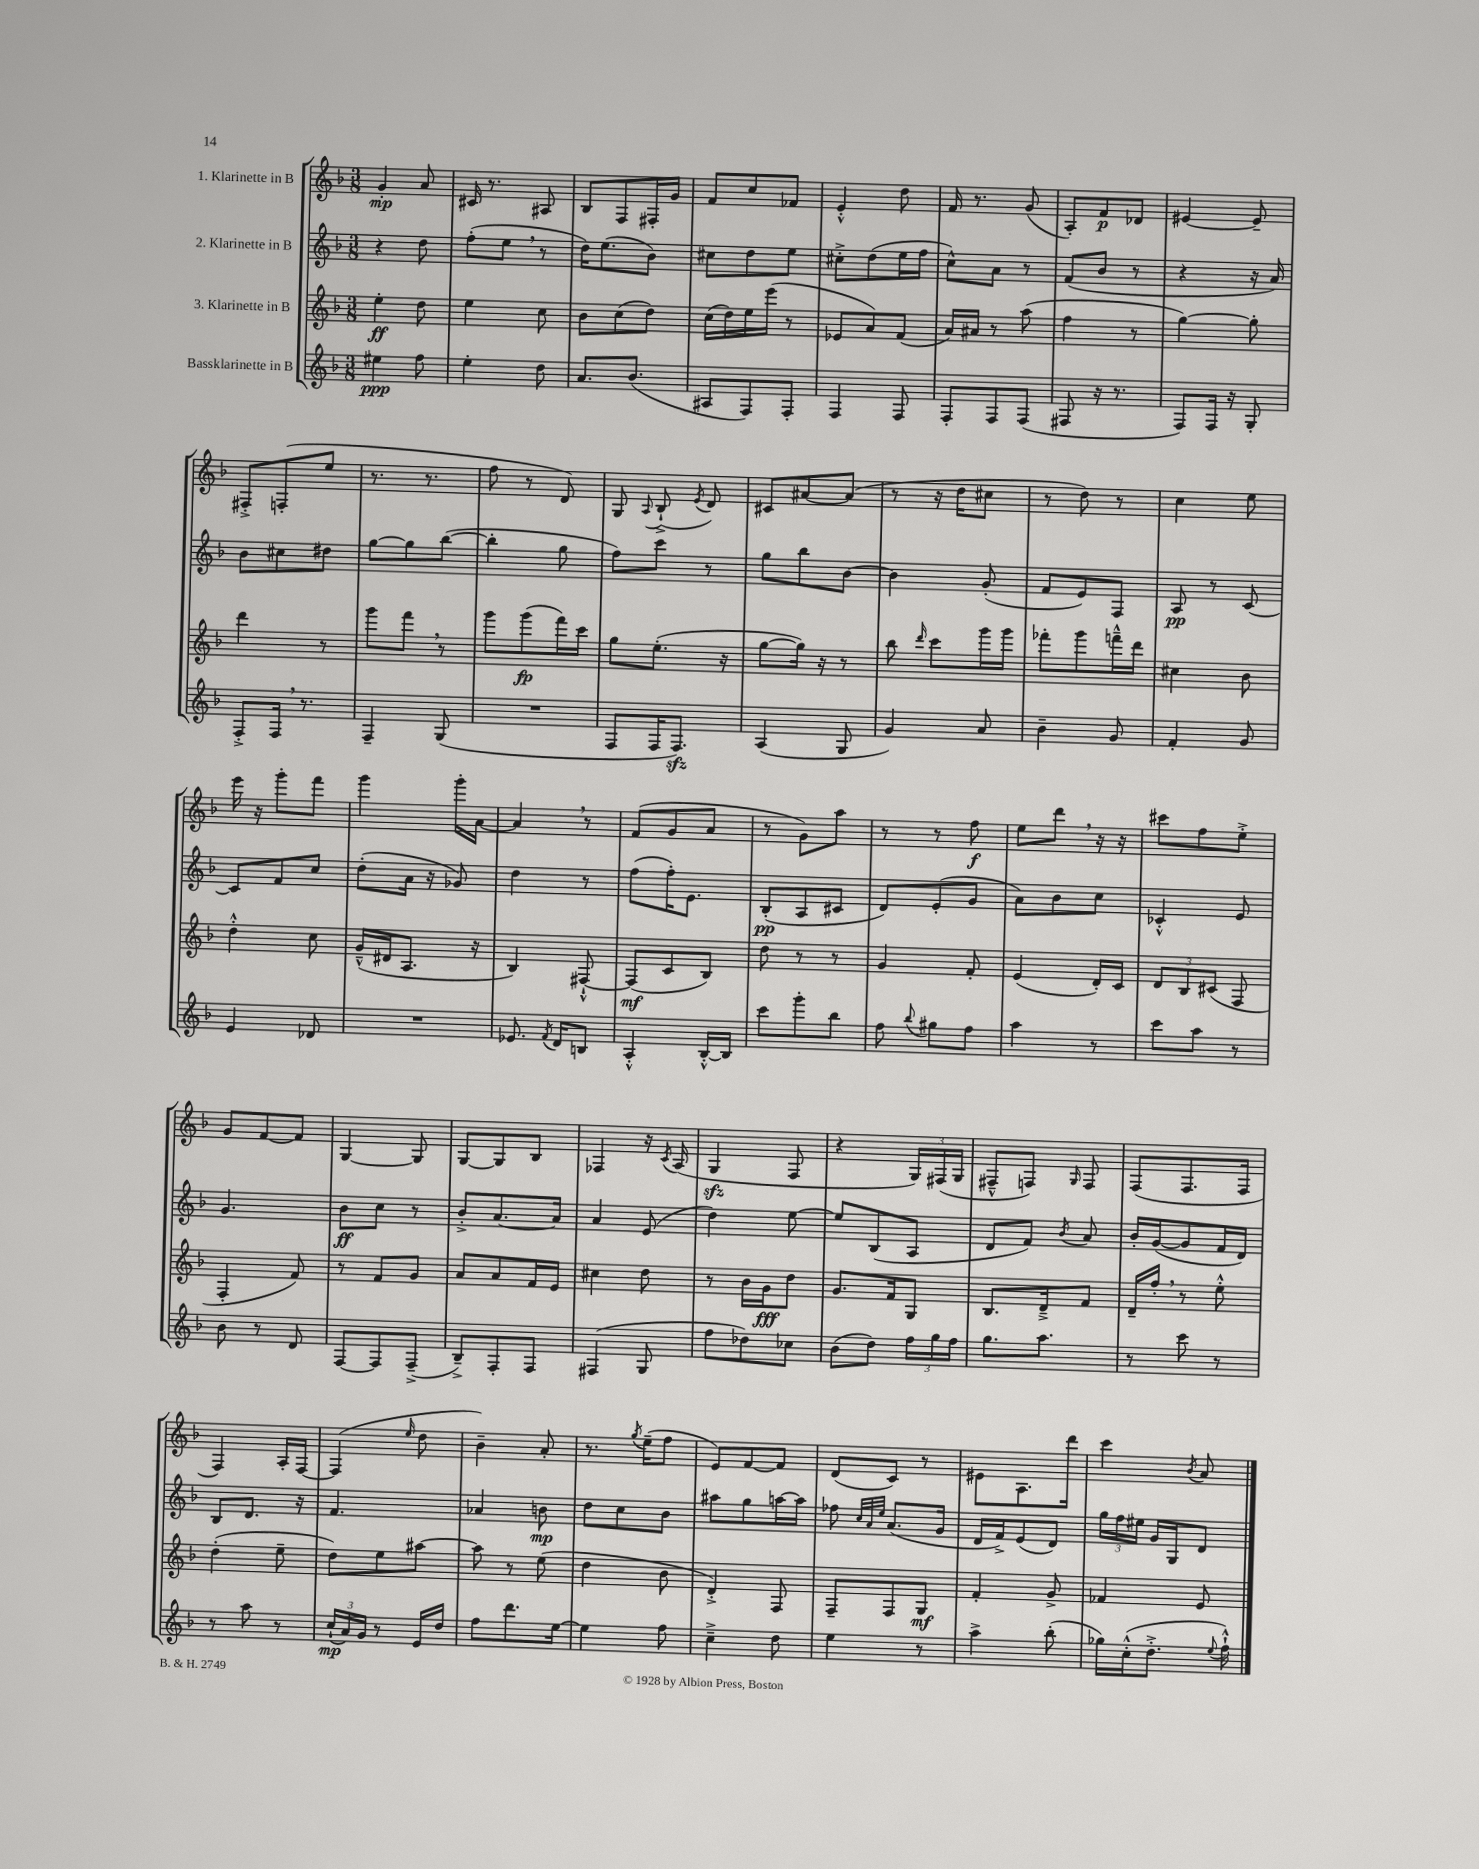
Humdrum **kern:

**kern	**dynam	**kern	**dynam	**kern	**dynam	**kern	**dynam
*part4	*part4	*part3	*part3	*part2	*part2	*part1	*part1
*staff4	*staff4	*staff3	*staff3	*staff2	*staff2	*staff1	*staff1
*I"Bassklarinette in B	*	*I"3. Klarinette in B	*	*I"2. Klarinette in B	*	*I"1. Klarinette in B	*
*clefG2	*	*clefG2	*	*clefG2	*	*clefG2	*
*k[b-]	*	*k[b-]	*	*k[b-]	*	*k[b-]	*
*M3/8	*	*M3/8	*	*M3/8	*	*M3/8	*
=1	=1	=1	=1	=1	=1	=1	=1
4ee#X\	ppp	4ee'\	ff	4r	.	4g'/	mp
8ff\	.	8dd\	.	8dd\	.	8a/	.
=2	=2	=2	=2	=2	=2	=2	=2
4ee'\	.	4ee\	.	(8ff'\L	.	16c#X/	.
.	.	.	.	.	.	8.r	.
.	.	.	.	8ee,\J	.	.	.
8dd\	.	8cc\	.	8r	.	8A#X/	.
=3	=3	=3	=3	=3	=3	=3	=3
8.a/L	.	8b-\L	.	16dd\KL)	.	8B-/L	.
.	.	.	.	(8.ee\	.	.	.
.	.	(8cc\	.	.	.	8F/	.
(8.b-/J	.	.	.	.	.	.	.
.	.	8dd\J)	.	8b-\J)	.	16F#X'/L	.
.	.	.	.	.	.	16g/JJ	.
=4	=4	=4	=4	=4	=4	=4	=4
8A#X/L	.	(16cc\LL	.	8cc#X\L	.	8f/L	.
.	.	16dd\)	.	.	.	.	.
8F/)	.	16ee\	.	8dd\	.	8cc/	.
.	.	(16eee\JJ	.	.	.	.	.
8F'/J	.	8r	.	8ee\J	.	8f-X/J	.
=5	=5	=5	=5	=5	=5	=5	=5
4F/	.	8e-X/L	.	8cc#X'^\L	.	4e'^^/	.
.	.	8a/)	.	(8dd\	.	.	.
8F/	.	(8f/J	.	16ee\L	.	8dd\	.
.	.	.	.	16ff\JJ	.	.	.
=6	=6	=6	=6	=6	=6	=6	=6
8F'/L	.	16a/LL)	.	8cc^^\L)	.	16f/	.
.	.	16a#X/JJ	.	.	.	8.r	.
8F/	.	8r	.	8a\J	.	.	.
(8F/J	.	(8aa\	.	8r	.	(8g/	.
=7	=7	=7	=7	=7	=7	=7	=7
8F#X/	.	4ff\	.	(8f/L	.	8A'/L)	.
16r	.	.	.	8b-/J	.	8f/	p
8.r	.	.	.	.	.	.	.
.	.	8r	.	8r	.	8d-X/J	.
=8	=8	=8	=8	=8	=8	=8	=8
8F/L)	.	[4gg\)	.	4r	.	[4e#X/	.
16F/Jk	.	.	.	.	.	.	.
16r	.	.	.	.	.	.	.
8G'/	.	8gg'\]	.	16r	.	8e#~/]	.
.	.	.	.	16a/)	.	.	.
!!LO:LB:g=z
=9	=9	=9	=9	=9	=9	=9	=9
8F'^/L	.	4ddd\	.	8b-\L	.	8F#X'^/L	.
16F,/Jk	.	.	.	8cc#X\	.	(8Fn'/	.
8.r	.	.	.	.	.	.	.
.	.	8r	.	8dd#X\J	.	8ee/J	.
=10	=10	=10	=10	=10	=10	=10	=10
4F~/	.	8ggg\L	.	[8gg\L	.	8.r	.
.	.	8fff,\J	.	8gg\]	.	.	.
.	.	.	.	.	.	8.r	.
(8G/	.	8r	.	([8bb-\J	.	.	.
=11	=11	=11	=11	=11	=11	=11	=11
4.r	.	8ggg\L	.	4bb-'\]	.	8ff\	.
.	.	(8ggg\	fp	.	.	8r	.
.	.	16fff\L)	.	8gg\	.	8d/)	.
.	.	16ccc\JJ	.	.	.	.	.
=12	=12	=12	=12	=12	=12	=12	=12
8F/L	.	8gg\L	.	8ff\L)	.	8G/	.
.	.	.	.	.	.	8qqA/	.
16F/K	.	(8.ee'\J	.	8ccc\J	.	(8B-`^/	.
8.Fzz/J)	.	.	.	.	.	.	.
.	.	.	.	.	.	8qe/	.
.	.	.	.	8r	.	8d/)	.
.	.	16r	.	.	.	.	.
=13	=13	=13	=13	=13	=13	=13	=13
(4A/	.	[8gg\L	.	8gg\L	.	8c#X/L	.
.	.	16gg\Jk])	.	8bb-\	.	[8a#X/	.
.	.	16r	.	.	.	.	.
8G/	.	8r	.	[8b-\J	.	(8a#/J]	.
=14	=14	=14	=14	=14	=14	=14	=14
4g/)	.	8bb-\	.	4b-\]	.	8r	.
.	.	16qqddd/	.	.	.	.	.
.	.	8ccc\L	.	.	.	16r	.
.	.	.	.	.	.	16dd\KL	.
8a/	.	16ggg\L	.	(8g'/	.	8cc#X\J	.
.	.	16ggg\JJ	.	.	.	.	.
=15	=15	=15	=15	=15	=15	=15	=15
4b-~\	.	8fff-X'\L	.	8f/L	.	8r	.
.	.	8ggg\	.	8e/)	.	8dd\)	.
8g/	.	16fffn~^^\L	.	8F/J	.	8r	.
.	.	16ddd\JJ	.	.	.	.	.
=16	=16	=16	=16	=16	=16	=16	=16
4f'/	.	4cc#X\	.	8A/	pp	4cc\	.
.	.	.	.	8r	.	.	.
8g/	.	8b-\	.	[8c/	.	8ee\	.
!!LO:LB:g=z
=17	=17	=17	=17	=17	=17	=17	=17
4e/	.	4dd'^^\	.	8c/L]	.	16eee\	.
.	.	.	.	.	.	16r	.
.	.	.	.	8f/	.	8ggg'\L	.
8d-X/	.	8cc\	.	8cc/J	.	8fff\J	.
=18	=18	=18	=18	=18	=18	=18	=18
4.r	.	(16g~^^/LL	.	(8dd'\L	.	4ggg\	.
.	.	16d#X/J	.	.	.	.	.
.	.	8.A/J	.	16a\Jk	.	.	.
.	.	.	.	16r	.	.	.
.	.	.	.	8g-X/)	.	16ggg'\LL	.
.	.	16r	.	.	.	[16a\JJ	.
=19	=19	=19	=19	=19	=19	=19	=19
8.e-X/	.	4B-/)	.	4dd\	.	4a,/]	.
8qf/	.	.	.	.	.	.	.
16d/KL	.	.	.	.	.	.	.
8Bn/J	.	[8F#X`^^/	.	8r	.	8r	.
=20	=20	=20	=20	=20	=20	=20	=20
4A'^^/	.	(8F#/L]	mf	(8ff\L	.	(8f/L	.
.	.	8c/	.	16ff'\K)	.	8g/	.
.	.	.	.	8.e\J	.	.	.
[16B-'^^/LL	.	8B-/J)	.	.	.	8a/J	.
16B-/JJ]	.	.	.	.	.	.	.
=21	=21	=21	=21	=21	=21	=21	=21
8ccc\L	.	8dd\	.	(8B-'/L	pp	8r	.
8ggg'\	.	8r	.	8A/	.	8g\L)	.
8bb-\J	.	8r	.	8c#X/J	.	8aa\J	.
=22	=22	=22	=22	=22	=22	=22	=22
8ff\	.	4g/	.	8d/L)	.	8r	.
8qqbb-/	.	.	.	.	.	.	.
8gg#X\L	.	.	.	(8e'/	.	8r	.
8ff\J	.	8f'/	.	8g/J	.	8ff\	f
=23	=23	=23	=23	=23	=23	=23	=23
4aa\	.	(4e/	.	8a\L)	.	8ee\L	.
.	.	.	.	8b-\	.	8ddd,\J	.
8r	.	16d'/LL)	.	8cc\J	.	16r	.
.	.	16c/JJ	.	.	.	16r	.
=24	=24	=24	=24	=24	=24	=24	=24
8ccc\L	.	12d/L	.	4c-X'^^/	.	8ccc#X\L	.
.	.	12B-/	.	.	.	.	.
8aa\J	.	.	.	.	.	8ff\	.
.	.	(12c#X/J	.	.	.	.	.
8r	.	8F/	.	8e/	.	8ee'^\J	.
!!LO:LB:g=z
=25	=25	=25	=25	=25	=25	=25	=25
8b-\	.	4F'/	.	4.g/	.	8g/L	.
8r	.	.	.	.	.	[8f/	.
8d/	.	8f/)	.	.	.	8f/J]	.
=26	=26	=26	=26	=26	=26	=26	=26
[8F/L	.	8r	.	8b-\L	ff	[4G/	.
8F/]	.	8f/L	.	8cc\J	.	.	.
(8F~^/J	.	8g/J	.	8r	.	8G/]	.
=27	=27	=27	=27	=27	=27	=27	=27
8B-~^/L)	.	8a/L	.	8b-'^/L	.	[8G/L	.
8F'/	.	8a/	.	[8.a/	.	8G/]	.
8F/J	.	16f/L	.	.	.	8B-/J	.
.	.	16e/JJ	.	16a/Jk]	.	.	.
=28	=28	=28	=28	=28	=28	=28	=28
(4F#X/	.	4cc#X\	.	4a/	.	4F-X/	.
8G/	.	8dd\	.	(8e/	.	16r	.
.	.	.	.	.	.	8qc/	.
.	.	.	.	.	.	(16A/	.
=29	=29	=29	=29	=29	=29	=29	=29
8ff\L	.	8r	.	4dd\)	.	4Gzz/	.
8dd-X\)	.	16b-\LL	.	.	.	.	.
.	.	16g\J	fff	.	.	.	.
8cc-X\J	.	8dd\J	.	[8ee\	.	8F/	.
=30	=30	=30	=30	=30	=30	=30	=30
(8b-\L	.	8.g/L	.	8ee/L]	.	4r	.
8dd\J)	.	.	.	(8B-/	.	.	.
.	.	16f/k	.	.	.	.	.
24ff\LL	.	8G/J	.	8A/J	.	24G/LL)	.
24gg\	.	.	.	.	.	(24F#X/	.
24ff\JJ	.	.	.	.	.	24G/JJ	.
=31	=31	=31	=31	=31	=31	=31	=31
8.gg\L	.	8.B-/L	.	8d/L	.	8F#X~^^/L	.
.	.	.	.	8f/J)	.	8Fn/J)	.
8.aa\J	.	16d~^/k	.	.	.	.	.
.	.	.	.	8qb-/	.	16qqG/	.
.	.	8f/J	.	8a/	.	8F/	.
=32	=32	=32	=32	=32	=32	=32	=32
8r	.	16d~/LL	.	16b-'/LL	.	(8F/L	.
.	.	16ff',/JJ	.	([16g/J	.	.	.
8ccc\	.	8r	.	8g/]	.	8.F/	.
8r	.	8ee'^^\	.	16f/L	.	.	.
.	.	.	.	16d/JJ)	.	16F/Jk	.
!!LO:LB:g=z
=33	=33	=33	=33	=33	=33	=33	=33
8r	.	(4dd'\	.	8B-/L	.	4F/)	.
8aa\	.	.	.	8.d/J	.	.	.
8r	.	8ee~\	.	.	.	16A'/LL	.
.	.	.	.	16r	.	[16F/JJ	.
=34	=34	=34	=34	=34	=34	=34	=34
(24cc`/LL	mp	8dd\L)	.	4.f/	.	(4F/]	.
24a/)	.	.	.	.	.	.	.
24g/JJ	.	.	.	.	.	.	.
8r	.	8ee\	.	.	.	.	.
.	.	.	.	.	.	16qqee/	.
16e/LL	.	[8aa#X\J	.	.	.	8dd\	.
16dd/JJ	.	.	.	.	.	.	.
=35	=35	=35	=35	=35	=35	=35	=35
8ff\L	.	8aa#\]	.	4a-X/	.	4b-~\)	.
8.ddd\	.	8r	.	.	.	.	.
.	.	(8ee\	.	8bn\	mp	8a'/	.
[16ee\Jk	.	.	.	.	.	.	.
=36	=36	=36	=36	=36	=36	=36	=36
4ee\]	.	4dd\	.	8dd\L	.	8.r	.
.	.	.	.	8cc\	.	.	.
.	.	.	.	.	.	8qgg/	.
.	.	.	.	.	.	(16ee~\KL	.
8ff\	.	8b-\	.	8b-\J	.	8ff\J	.
=37	=37	=37	=37	=37	=37	=37	=37
4cc~^\	.	4d'^/)	.	8aa#X\L	.	8e/L)	.
.	.	.	.	8gg\	.	[8f/	.
8dd\	.	8F/	.	[16aan\L	.	8f/J]	.
.	.	.	.	16aa\JJ]	.	.	.
=38	=38	=38	=38	=38	=38	=38	=38
4ee\	.	8F~/L	.	8ff-X\	.	(8d/L	.
.	.	.	.	32qqcc/LLL	.	.	.
.	.	.	.	32qqa/	.	.	.
.	.	.	.	32qqee/JJJ	.	.	.
.	.	8F/	.	(8.a/L	.	8c/J)	.
8r	.	8G/J	mf	.	.	8r	.
.	.	.	.	16g/Jk	.	.	.
=39	=39	=39	=39	=39	=39	=39	=39
4aa^\	.	4f'/	.	16d/LL	.	8e#X\L	.
.	.	.	.	16f^/J)	.	.	.
.	.	.	.	(8e/	.	8.A\	.
(8bb-'\	.	8g^/	.	8d/J)	.	.	.
.	.	.	.	.	.	16ddd\Jk	.
=40	=40	=40	=40	=40	=40	=40	=40
16gg-X\LL)	.	4f-X/	.	24gg\LL	.	4ccc\	.
.	.	.	.	24ff\	.	.	.
(16cc'^^\J	.	.	.	.	.	.	.
.	.	.	.	24ee#X\JJ	.	.	.
8.dd'^\J	.	.	.	16g/LL	.	.	.
.	.	.	.	16G/J	.	.	.
.	.	.	.	.	.	8qb-/	.
.	.	8e/	.	8d/J	.	8a/	.
8qqee/	.	.	.	.	.	.	.
16ff`^^\)	.	.	.	.	.	.	.
==	==	==	==	==	==	==	==
*-	*-	*-	*-	*-	*-	*-	*-
